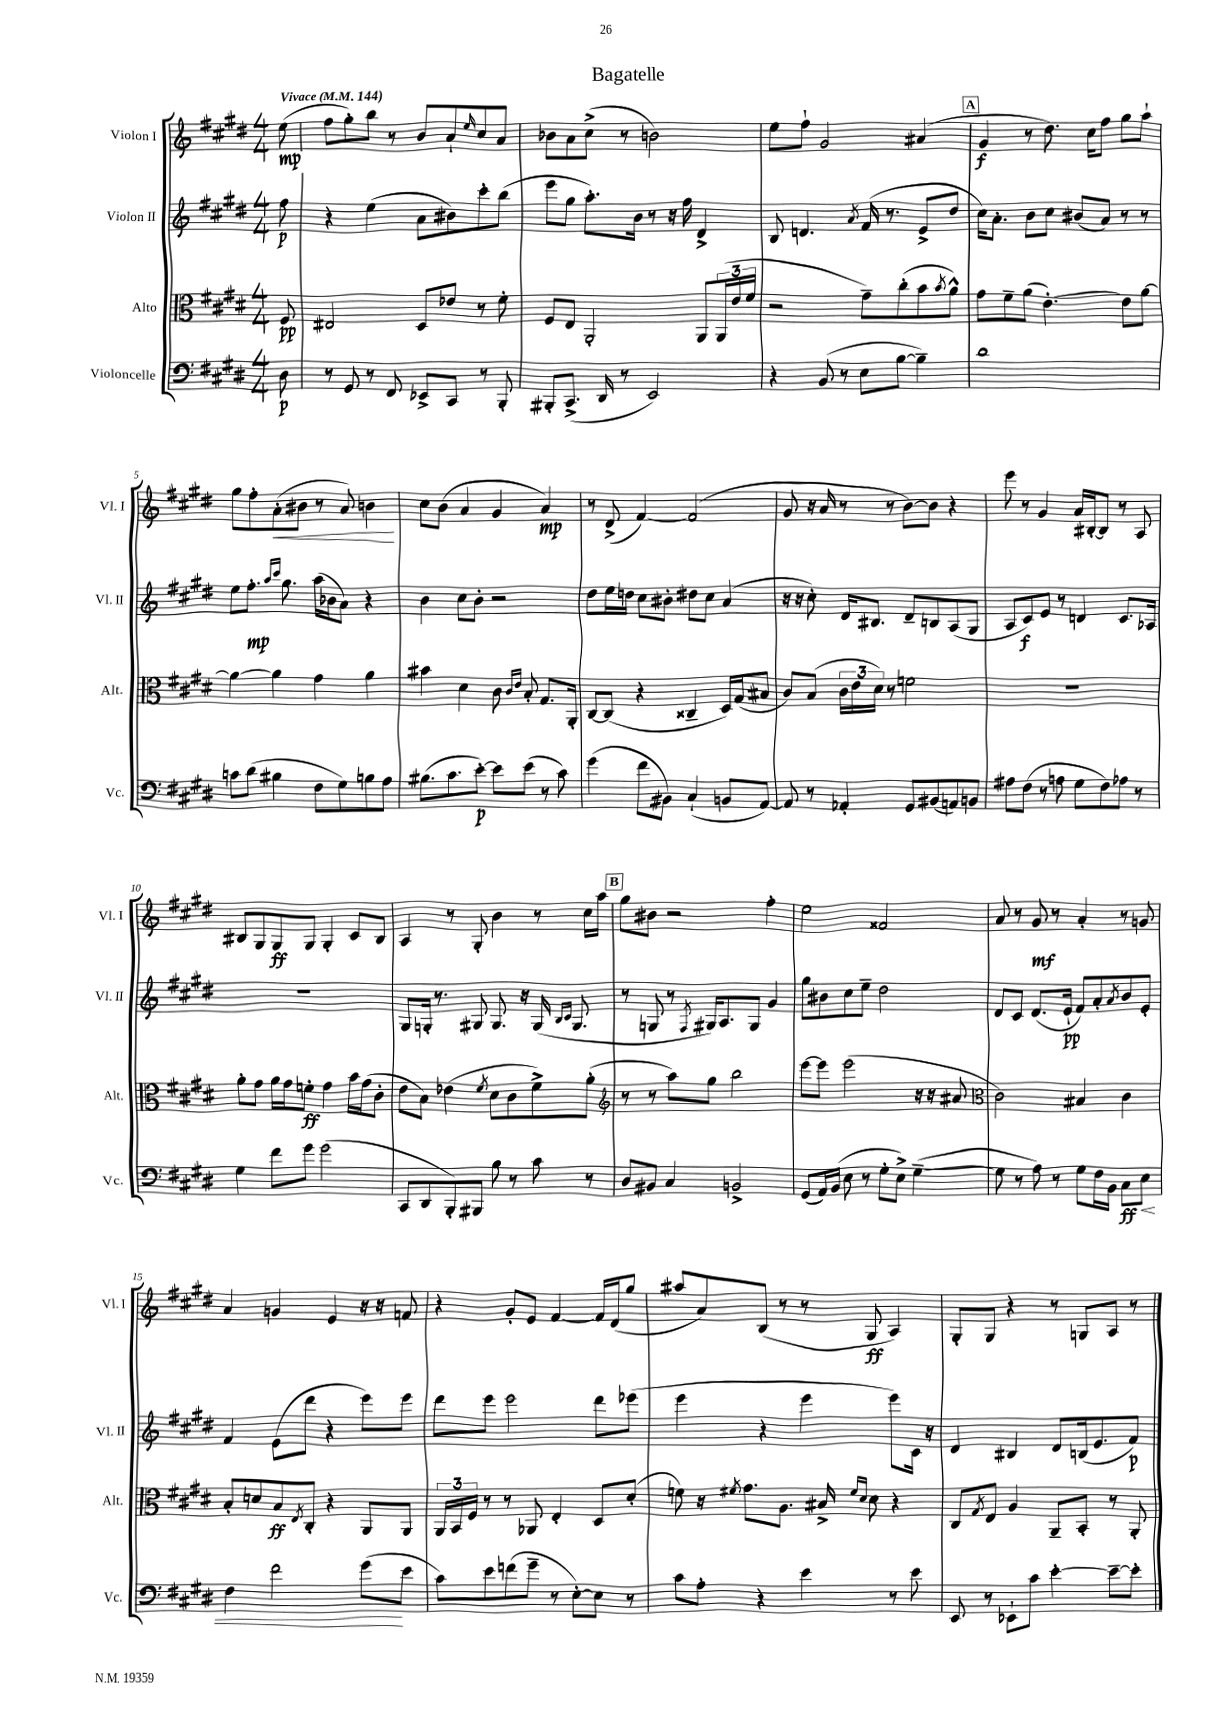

**kern	**dynam	**kern	**dynam	**kern	**dynam	**kern	**dynam
*part4	*part4	*part3	*part3	*part2	*part2	*part1	*part1
*staff4	*staff4	*staff3	*staff3	*staff2	*staff2	*staff1	*staff1
*I"Violoncelle	*	*I"Alto	*	*I"Violon II	*	*I"Violon I	*
*I'Vc.	*	*I'Alt.	*	*I'Vl. II	*	*I'Vl. I	*
*clefF4	*	*clefC3	*	*clefG2	*	*clefG2	*
*k[f#c#g#d#]	*	*k[f#c#g#d#]	*	*k[f#c#g#d#]	*	*k[f#c#g#d#]	*
*M4/4	*	*M4/4	*	*M4/4	*	*M4/4	*
*MM144	*	*MM144	*	*MM144	*	*MM144	*
=	=	=	=	=	=	=	=
!	!	!	!	!	!	!LO:TX:a:B:t=Vivace	!
8D#\	p	8F#/	pp	8ff#\	p	(8ee\	mp
=1	=1	=1	=1	=1	=1	=1	=1
8r	.	2E#X/	.	4r	.	8ff#\L	.
8GG#/	.	.	.	.	.	8gg#'\)	.
8r	.	.	.	(4ee\	.	8bb\J	.
8FF#/	.	.	.	.	.	8r	.
8EE-X^/L	.	8D#/L	.	8a\L	.	8b/L	.
8CC#/J	.	8e-X/J	.	8b#X\)	.	8a`/	.
.	.	.	.	.	.	16qqee/	.
8r	.	8r	.	8ccc#'\	.	8cc#/	.
8BBB'/	.	8f#'\	.	(8bb\J	.	8a/J	.
=2	=2	=2	=2	=2	=2	=2	=2
8BBB#X'/L	.	8F#/L	.	8eee\L	.	8b-X\L	.
(8.CC#^/J	.	8E/J	.	8gg#\J	.	8a\	.
.	.	2AA'/	.	8.aa'\L)	.	(8cc#^\J	.
16DD#/	.	.	.	.	.	.	.
8r	.	.	.	.	.	8r	.
.	.	.	.	16b\Jk	.	.	.
2EE/)	.	.	.	8r	.	2bn\)	.
.	.	.	.	16r	.	.	.
.	.	.	.	16ff#\	.	.	.
.	.	8AA/L	.	4d#^/	.	.	.
.	.	(24AA/L	.	.	.	.	.
.	.	24e/	.	.	.	.	.
.	.	24f#/JJ	.	.	.	.	.
=3	=3	=3	=3	=3	=3	=3	=3
4r	.	2r	.	8B/	.	8ee\L	.
.	.	.	.	4.dn/	.	8ff#`\J	.
(8BB/	.	.	.	.	.	2g#/	.
8r	.	.	.	.	.	.	.
.	.	.	.	8qa/	.	.	.
8E\L	.	8g#~\L)	.	(16f#/	.	.	.
.	.	.	.	8.r	.	.	.
[8B\J	.	(8cc#'\	.	.	.	.	.
4B~\])	.	8b\	.	8e^/L	.	(4a#X/	.
.	.	8qb/	.	.	.	.	.
.	.	8a^^\J)	.	8dd#/J	.	.	.
!!LO:REH:place=s1:t=A
=4	=4	=4	=4	=4	=4	=4	=4
1d#	.	8g#\L	.	16cc#\KL)	.	4g#/	f
.	.	.	.	8.a'\J	.	.	.
.	.	8f#~\	.	.	.	.	.
.	.	(8a\J	.	8b\L	.	8r	.
.	.	[4.e'\)	.	8cc#\J	.	8.dd#\)	.
.	.	.	.	(8b#X/L	.	.	.
.	.	.	.	.	.	16cc#\KL	.
.	.	.	.	8a/J)	.	8ff#\J	.
.	.	8e\L]	.	8r	.	8gg#\L	.
.	.	[8a\J	.	8r	.	8aa`\J	.
!!LO:LB:g=z
=5	=5	=5	=5	=5	=5	=5	=5
8cn\L	.	4a\_	.	8ee\L	.	8gg#\L	.
(8d#\J	.	.	.	8.ff#'\J	mp	8ff#'\	.
!	!	!	!	!	!	!	!LO:HP:b
4B#X\	.	4a\]	.	.	.	(8a'\	<
.	.	.	.	16qqaa/LL	.	.	.
.	.	.	.	16qqccc#/JJ	.	.	.
.	.	.	.	8.gg#\	.	.	.
.	.	.	.	.	.	8b#X\J	.
8F#\L	.	4g#\	.	(16aa\LL	.	8r	.
.	.	.	.	16b-X\J	.	.	.
8G#\)	.	.	.	8a\J)	.	8a/)	.
8Bn\	.	4a\	.	4r	.	4bn\	.
8A\J	.	.	.	.	.	.	.
.	.	.	.	.	.	.	[
=6	=6	=6	=6	=6	=6	=6	=6
(8.B#X\L	.	4b#X\	.	4b\	.	8cc#\L	.
.	.	.	.	.	.	(8b\J	.
8.c#\	.	.	.	.	.	.	.
.	.	4d#\	.	8cc#\L	.	4a/	.
[8e'\J)	p	.	.	8b'\J	.	.	.
8e\L]	.	8c#\	.	2r	.	4g#/	.
.	.	16qqc#/LL	.	.	.	.	.
.	.	16qqe/JJ	.	.	.	.	.
(8e\J	.	8B'/	.	.	.	.	.
8r	.	8.G#/L	.	.	.	4a/)	mp
8c#\)	.	.	.	.	.	.	.
.	.	16AA'/Jk	.	.	.	.	.
=7	=7	=7	=7	=7	=7	=7	=7
(4g#\	.	[8C#/L	.	8dd#\L	.	8r	.
.	.	(8C#/J]	.	16ee\L	.	(8d#^/	.
.	.	.	.	16ddn\JJ	.	.	.
8f#\L	.	4r	.	8cc#\L	.	[4f#/)	.
8BB#X\J)	.	.	.	8b#X'\J	.	.	.
(4C#`/	.	4C##X~/	.	8dd#X\L	.	(2f#/]	.
.	.	.	.	8cc#\J	.	.	.
8BBn/L	.	16D#/LL)	.	(4a/	.	.	.
.	.	(16G#/J	.	.	.	.	.
[8AA/J)	.	8B#X/J	.	.	.	.	.
=8	=8	=8	=8	=8	=8	=8	=8
8AA/]	.	8c#/L)	.	16r	.	8g#/	.
.	.	.	.	16r	.	.	.
8r	.	(8B/J	.	8cc#'\)	.	16r	.
.	.	.	.	.	.	16a/	.
4AA-X'/	.	24c#\LL	.	16d#/KL	.	8r	.
.	.	24e\	.	.	.	.	.
.	.	.	.	8.B#X/J	.	.	.
.	.	24d#\JJ)	.	.	.	.	.
.	.	8r	.	.	.	8r	.
8GG#/L	.	2fn\	.	8d#~/L	.	[8b\L)	.
(8BB#X/	.	.	.	8Bn/	.	8b\J]	.
8AAn/)	.	.	.	(8A/	.	4r	.
8BBn/J	.	.	.	8G#/J	.	.	.
=9	=9	=9	=9	=9	=9	=9	=9
8A#X\L	.	1r	.	8A/L	.	8eee\	.
(8F#\J	.	.	.	8c#/)	f	8r	.
8r	.	.	.	8e/J	.	4g#/	.
8An\	.	.	.	8r	.	.	.
8G#\L	.	.	.	4dn/	.	16a/LL	.
.	.	.	.	.	.	[16B#X'/J	.
8F#\)	.	.	.	.	.	8B#/J]	.
8A-X\J	.	.	.	8.c#/L	.	8r	.
8r	.	.	.	.	.	8A/	.
.	.	.	.	16A-X/Jk	.	.	.
!!LO:LB:g=z
=10	=10	=10	=10	=10	=10	=10	=10
4G#\	.	8a'\L	.	1r	.	8B#X/L	.
.	.	8g#\J	.	.	.	8G#/	.
8f#\L	.	16a\LL	.	.	.	8G#/	ff
.	.	16g#\J	.	.	.	.	.
8g#\J	.	8fn'\J	ff	.	.	8G#/J	.
(2g#\	.	4g#\	.	.	.	4G#'/	.
.	.	16b\LL	.	.	.	8c#/L	.
.	.	(16g#\J	.	.	.	.	.
.	.	8c#'\J	.	.	.	8B#/J	.
=11	=11	=11	=11	=11	=11	=11	=11
8CC#/L	.	8e\L	.	8G#/L	.	4A/	.
8DD#/	.	8B\J)	.	16Gn'/Jk	.	.	.
.	.	.	.	8.r	.	.	.
8BBB'/)	.	(4e-X\	.	.	.	8r	.
8BBB#X/J	.	.	.	8G#X/	.	8G#'/	.
.	.	8qf#/	.	.	.	.	.
8B\	.	8d#\L	.	8.G#/	.	4b\	.
8r	.	8c#\	.	.	.	.	.
.	.	.	.	16r	.	.	.
8c#\	.	8f#^\)	.	(16G#/	.	8r	.
.	.	.	.	16qqB/LL	.	.	.
.	.	.	.	16qqc#/JJ	.	.	.
.	.	.	.	8.G#/	.	.	.
8r	.	(8a'\J	.	.	.	16cc#\LL	.
.	.	.	.	.	.	16aa\JJ	.
!!LO:REH:place=s1:t=B
=12	=12	=12	=12	=12	=12	=12	=12
*	*	*clefG2	*	*	*	*	*
8D#/L	.	8r	.	8r	.	8gg#\L	.
8BB#X/J	.	8r	.	8Gn/	.	8b#X\J	.
4C#/	.	8aa\L)	.	8r	.	2r	.
.	.	.	.	8qF#/	.	.	.
.	.	8gg#\J	.	16G#X/KL)	.	.	.
.	.	.	.	8.A/	.	.	.
2BBn^/	.	2bb\	.	.	.	.	.
.	.	.	.	8G#/J	.	.	.
.	.	.	.	4g#/	.	4ff#'\	.
=13	=13	=13	=13	=13	=13	=13	=13
(8GG#/L	.	[8eee\L	.	8gg#\L	.	2ee\	.
16AA/L)	.	8eee\J]	.	8b#X\	.	.	.
(16BB/JJ	.	.	.	.	.	.	.
8E\	.	(2eee\	.	8cc#\	.	.	.
8r	.	.	.	8ee~\J	.	.	.
8G#'\L	.	.	.	2dd#\	.	2f##X/	.
8E^\J)	.	.	.	.	.	.	.
([4G#~\	.	16r	.	.	.	.	.
.	.	16r	.	.	.	.	.
.	.	8a#X/	.	.	.	.	.
=14	=14	=14	=14	=14	=14	=14	=14
*	*	*clefC3	*	*	*	*	*
8G#\]	.	2c#\)	.	8d#/L	.	8a/	.
8r	.	.	.	8c#/J	.	8r	.
8A\)	.	.	.	(8.d#/L	.	8g#/	mf
8r	.	.	.	.	.	8r	.
.	.	.	.	16e`/Jk	pp	.	.
8G#\L	.	4B#X/	.	8f#/L)	.	4a'/	.
16F#\L	.	.	.	8a'/	.	.	.
16BB\JJ	.	.	.	.	.	.	.
.	.	.	.	8qa/	.	.	.
8C#\L	ff	4c#\	.	8b/	.	8r	.
!	!LO:HP:b	!	!	!	!	!	!
8E\J	<	.	.	8e'/J	.	8gn/	.
!!LO:LB:g=z
=15	=15	=15	=15	=15	=15	=15	=15
4F#\	.	8B'/L	.	4f#/	.	4a/	.
.	.	8dn/	.	.	.	.	.
2f#\	.	8B/	ff	(8e\L	.	4gn/	.
.	.	8qE/	.	.	.	.	.
.	.	8C#'/J	.	8ddd#\J	.	.	.
.	.	4r	.	4r	.	4e/	.
(8g#\L	.	8AA/L	.	8eee\L)	.	16r	.
.	.	.	.	.	.	16r	.
8e\J	[	8AA/J	.	8eee\J	.	8fn/	.
=16	=16	=16	=16	=16	=16	=16	=16
8c#\L)	.	24AA/LL	.	8ddd#\L	.	4r	.
.	.	24BB/	.	.	.	.	.
.	.	24F#/JJ	.	.	.	.	.
8e\	.	8r	.	8eee\J	.	.	.
(8fn\	.	8r	.	2eee\	.	8g#'/L	.
8g#~\J	.	8AA-X/	.	.	.	8e/J	.
8r	.	4E'/	.	.	.	[4f#/	.
[8E'\L)	.	.	.	.	.	.	.
8E\J]	.	8D#/L	.	8ddd#\L	.	16f#/LL]	.
.	.	.	.	.	.	(16d#/J	.
8r	.	(8d#'/J	.	(8eee-X\J	.	8gg#/J	.
=17	=17	=17	=17	=17	=17	=17	=17
8c#\L	.	8fn\)	.	4eee\	.	8aa#X/L	.
8A'\J	.	16r	.	.	.	8a/)	.
.	.	8qf#X/	.	.	.	.	.
.	.	8.g#\L	.	.	.	.	.
4r	.	.	.	4r	.	(8B/J	.
.	.	8.A\J	.	.	.	8r	.
4e\	.	.	.	4eee\	.	8r	.
.	.	16B#X^/	.	.	.	.	.
.	.	16qqf#/LL	.	.	.	.	.
.	.	16qqd#/JJ	.	.	.	.	.
.	.	8d#\	.	.	.	8G#/	ff
8r	.	4r	.	8eee\L)	.	4A/)	.
8e\	.	.	.	16c#\Jk	.	.	.
.	.	.	.	16r	.	.	.
=18	=18	=18	=18	=18	=18	=18	=18
8EE/	.	8C#/L	.	4d#/	.	8G#'/L	.
.	.	8qG#/	.	.	.	.	.
8r	.	8E/J	.	.	.	8G#/J	.
8EE-X`\L	.	4A/	.	4B#X/	.	4r	.
8c#\J	.	.	.	.	.	.	.
[4e'\	.	8AA~/L	.	8d#/L	.	8r	.
.	.	8BB'/J	.	(16Bn/k	.	8Gn/L	.
.	.	.	.	8.e/	.	.	.
8e~\L_	.	8r	.	.	.	8A/J	.
8e'\J]	.	8AA'/	.	8f#/J)	p	8r	.
==	==	==	==	==	==	==	==
*-	*-	*-	*-	*-	*-	*-	*-
